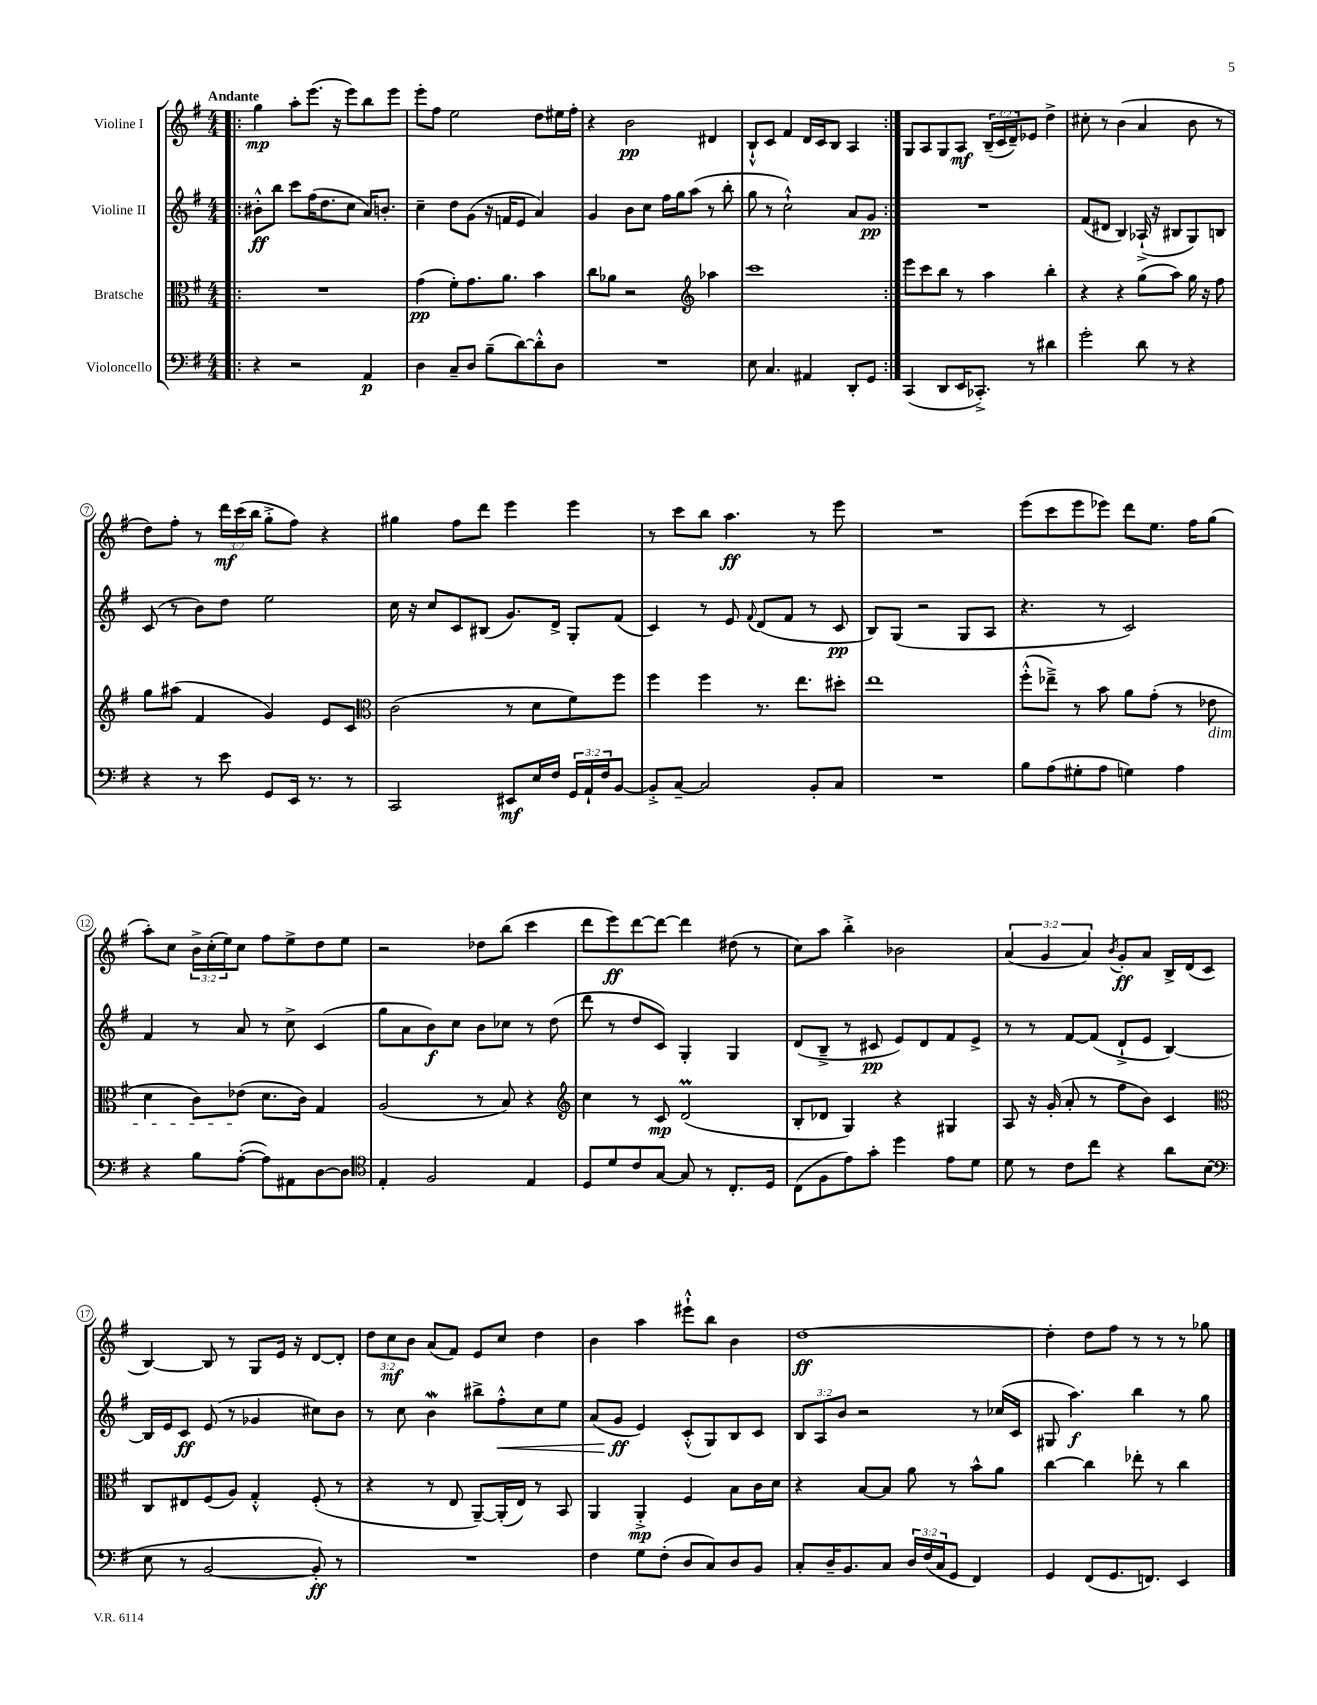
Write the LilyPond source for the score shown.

<<
\new StaffGroup <<
\new Staff = "s0" \with { instrumentName = "Violine I" } {
    \clef treble \key g \major \numericTimeSignature \time 4/4 \override Staff.TupletNumber.text = #tuplet-number::calc-fraction-text \tempo "Andante"
    \repeat volta 2 { \bar ".|:" g''4\mp a''8-. e'''8.( r16 e'''8) b''8 e'''8 |
    e'''8-. fis''8 e''2 d''8 eis''16 fis''16-. |
    r4 b'2\pp dis'4 |
    b8-!-^ c'8 fis'4 d'16 c'16 b8 a4 | }
    g8 a8 g8 a8\mf \tuplet 3/2 { b16--( c'16 d'16--) } ees'8 d''4-> |
    cis''8-. r8 b'4( a'4 b'8 r8 |
    d''8) fis''8-. r8 \tuplet 3/2 { d'''16\mf c'''16( b''16 } g''8-.-> fis''8) r4 |
    gis''4 fis''8 d'''8 e'''4 e'''4 |
    r8 c'''8 b''8 a''4.\ff r8 e'''8 |
    R1 |
    e'''8( c'''8 e'''8 ees'''8) d'''8 e''8. fis''16 g''8( |
    a''8-.) c''8 \tuplet 3/2 { b'16-> c''16-.( e''16) } c''8 fis''8 e''8-> d''8 e''8 |
    r2 des''8 b''8( c'''4 |
    d'''8 e'''8\ff) d'''8~ d'''8~ d'''4 dis''8( r8 |
    c''8) a''8 b''4-.-> bes'2 |
    \tuplet 3/2 { a'4( g'4 a'4) } \acciaccatura { b'8 } g'8-.\ff a'8 b16-> d'16( c'8 |
    b4~) b8 r8 g8 e'16 r16 d'8~ d'8-. |
    \tuplet 3/2 { d''8 c''8\mf b'8 } a'8( fis'8) e'8 c''8 d''4 |
    b'4 a''4 eis'''8-!-^ b''8 b'4 |
    d''1~\ff |
    d''4-. d''8 fis''8 r8 r8 r8 ges''8 \bar "|." |
}
\new Staff = "s1" \with { instrumentName = "Violine II" } {
    \clef treble \key g \major \numericTimeSignature \time 4/4 \override Staff.TupletNumber.text = #tuplet-number::calc-fraction-text
    \repeat volta 2 { \bar ".|:" bis'8-.-^\ff b''8 c'''8 fis''16( d''8. c''8 a'16) b'8.-. |
    c''4-- d''8 g'8( r16 f'16 e'8 a'4) |
    g'4 b'8 c''8 fis''16 g''16 a''8( r8 b''8-. |
    g''8 r8 c''2-!-^) a'8 g'8\pp | }
    R1 |
    fis'8( dis'8 b4) aes16-!->( r16 bis8 g8) b8 |
    c'8( r8 b'8) d''8 e''2 |
    c''16 r16 c''8 c'8 bis8( g'8.) d'16-> g8-. fis'8( |
    c'4) r8 e'8 \appoggiatura { fis'8 } d'8( fis'8 r8 c'8\pp |
    b8) g8( r2 g8 a8 |
    r4. r8 c'2) |
    fis'4 r8 a'8 r8 c''8-> c'4( |
    g''8 a'8 b'8\f) c''8 b'8 ces''8 r8 d''8( |
    d'''8 r8 d''8 c'8) g4-. g4 |
    d'8( b8---> r8 cis'8\pp e'8) d'8 fis'8 e'8-> |
    r8 r8 fis'8~ fis'8( d'8-!-> e'8 b4~) |
    b16 e'16 c'8\ff e'8( r8 ges'4 cis''8) b'8 |
    r8 c''8 b'4\mordent bis''8-> fis''8-.-^\< c''8 e''8 |
    a'8( g'8\ff\! e'4) c'8-.-^( g8) b8 c'8 |
    \tuplet 3/2 { b8 a8 b'8 } r2 r8 ces''16( c'16 |
    gis8 a''4.\f) b''4 r8 g''8 \bar "|." |
}
\new Staff = "s2" \with { instrumentName = "Bratsche" } {
    \clef alto \key g \major \numericTimeSignature \time 4/4
    \repeat volta 2 { \bar ".|:" R1 |
    g'4\pp( fis'8-.) g'8. a'8. b'4 |
    c''8 aes'8 r2 \clef treble aes''4 |
    c'''1 | }
    e'''8 c'''8 b''8 r8 a''4 b''4-. |
    r4 r4 g''8( a''8) g''16 r16 fis''8 |
    g''8 ais''8( fis'4 g'4) e'8 c'8 |
    \clef alto c'2( r8 d'8 fis'8) fis''8 |
    fis''4 fis''4 r8. e''8. dis''8-. |
    e''1 |
    fis''8-.-^( ees''8--->) r8 b'8 a'8 g'8-.( r8 ees'8\dim |
    d'4 c'8) ees'8\!( d'8. c'16) g4 |
    a2( r8 b8) r4 |
    \clef treble c''4 r8 c'8\mp d'2\prall( |
    b8-. des'8 g4) r4 gis4 |
    a8 r16 g'16-.( a'8-. r8 fis''8 b'8) c'4 |
    \clef alto c8 eis8 fis8( a8) g4-.-^ fis8-.( r8 |
    r4 r8 e8 a,8~--) a,16-.( e16) r8 b,8 |
    a,4 a,4-.->\mp fis4 b8 c'16 d'16 |
    r4 b8~ b8 a'8 r8 b'8-^ a'8 |
    c''4~ c''4 ees''8-. r8 c''4 \bar "|." |
}
\new Staff = "s3" \with { instrumentName = "Violoncello" } {
    \clef bass \key g \major \numericTimeSignature \time 4/4 \override Staff.TupletNumber.text = #tuplet-number::calc-fraction-text
    \repeat volta 2 { \bar ".|:" r4 r2 a,4\p |
    d4 c8-- d8 b8--( d'8~) d'8-.-^ d8 |
    R1 |
    e8 c4. ais,4 d,8-. g,8 | }
    c,4( d,8 e,16 ces,8.-.->) r8 dis'4 |
    g'2-. d'8 r8 r4 |
    r4 r8 e'8 g,8 e,16 r8. r8 |
    c,2 eis,8\mf e16 fis16 \tuplet 3/2 { g,16 a,16-! fis16 } b,8~ |
    b,8-.-> c8~-- c2 b,8-. c8 |
    R1 |
    b8 a8( gis8-. a8 g4) a4 |
    r4 b8 a8~-.( a8) ais,8 d8~ d8 |
    \clef tenor e4-. fis2 e4 |
    d8 d'8 c'8 g8~ g8 r8 c8.-. d16 |
    c8( fis8 e'8) g'8-. d''4 e'8 d'8 |
    d'8 r8 c'8 c''8 r4 a'8 b8( |
    \clef bass e8 r8 b,2~ b,8-.\ff) r8 |
    R1 |
    fis4 g8 fis8-.( d8 c8) d8 b,8 |
    c8-. d16-- b,8. c8 \tuplet 3/2 { d16 fis16( c16 } g,8 fis,4) |
    g,4 fis,8( g,8. f,8.) e,4 \bar "|." |
}
>>
>>
\layout { \context { \Score \override BarNumber.stencil = #(make-stencil-circler 0.1 0.3 ly:text-interface::print) } }
